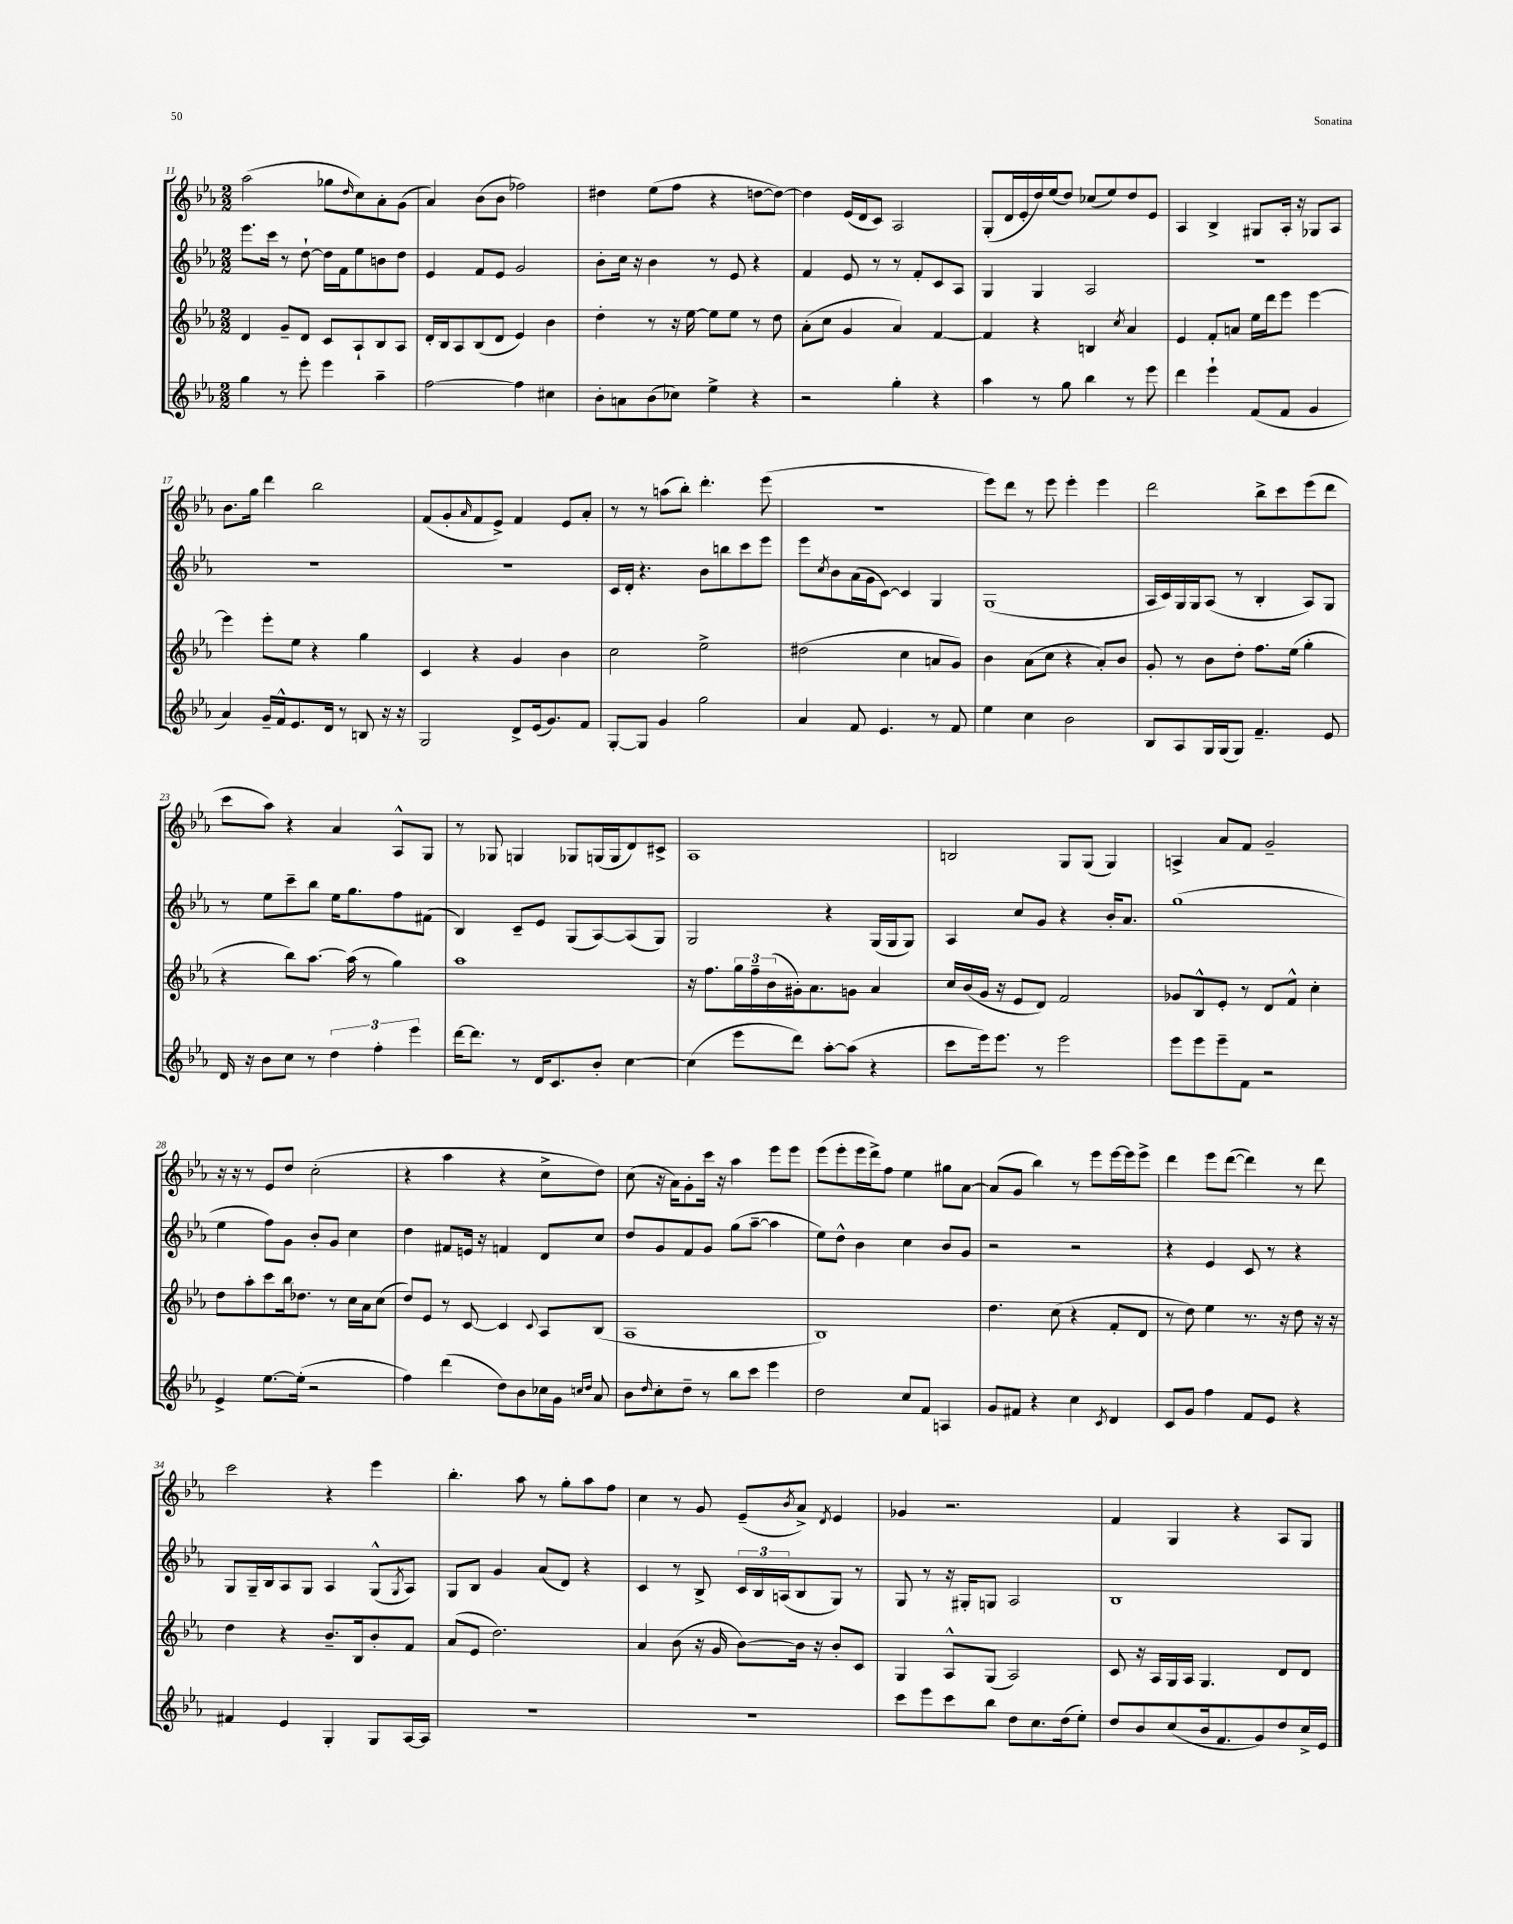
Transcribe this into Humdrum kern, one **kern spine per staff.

**kern	**kern	**kern	**kern
*staff4	*staff3	*staff2	*staff1
*clefG2	*clefG2	*clefG2	*clefG2
*k[b-e-a-]	*k[b-e-a-]	*k[b-e-a-]	*k[b-e-a-]
*M2/2	*M2/2	*M2/2	*M2/2
4gg	4d	8.eee-	(2aa-
.	.	16ccc	.
8r	8g~	8r	.
8eee-'	8d	[8dd`	.
4eee-	8c	16dd]	8gg-
.	.	16f	.
.	.	.	16qqdd
.	8A-`	8ee-	8cc)
4aa-~	8B-	8b	8a-'
.	8A-	8dd	(8g
=	=	=	=
[2ff	16d'	4e-	4a-)
.	16B-	.	.
.	8A-	.	.
.	(8B-	8f	(8b-
.	8d	8e-	8b-
4ff]	4e-)	2g	2ff-)
4cc#	4b-	.	.
=	=	=	=
8b-'	4dd'	8b-'	4dd#
8a	.	16cc	.
.	.	16r	.
(8b-	8r	4b-	(8ee-
8cc-)	16r	.	8ff
.	[16ee-	.	.
4ee-^	8ee-]	8r	4r
.	8ee-	8e-	.
4r	8r	4r	[8dd
.	8dd	.	8dd_)
=	=	=	=
2r	(8a-'	4f	4dd]
.	8cc	.	.
.	4g	8e-	(16e-
.	.	.	16d
.	.	8r	8c)
4gg'	4a-)	8r	2A-
.	.	8f'	.
4r	[4f	8c	.
.	.	8A-	.
=	=	=	=
4aa-	4f]	4G	(8G'
.	.	.	16d
.	.	.	16e-'
8r	4r	4G	16dd)
.	.	.	(16ee-
8gg	.	.	8dd)
4bb-	4B	2A-	(8cc-
.	.	.	8ee-)
.	8qcc	.	.
8r	4a-	.	8dd
8eee-	.	.	8e-
=	=	=	=
4ddd	4e-	1r	4A-
4eee-`	8f'	.	4B-^
.	8a	.	.
(8f	16ee-	.	8G#
.	16ddd	.	.
8f	8eee-	.	16A-'
.	.	.	16r
4g	[4eee-	.	8G-
.	.	.	8A-
=	=	=	=
4a-)	4eee-]	1r	8.b-
.	.	.	16gg
16g~	8eee-'	.	4ddd
16f^^	.	.	.
8.e-	8ee-	.	.
.	4r	.	2bb-
16d	.	.	.
8r	.	.	.
8B	4gg	.	.
16r	.	.	.
16r	.	.	.
=	=	=	=
2G	4c	1r	(8f
.	.	.	8g'
.	.	.	16qqa-
.	4r	.	8f
.	.	.	8e-^)
8d^	4g	.	4f
(16e-	.	.	.
8.g)	.	.	.
.	4b-	.	8e-
8f	.	.	8a-'
=	=	=	=
[8G'	2cc	16c	8r
.	.	16d'	.
8G]	.	4.r	8r
4g	.	.	(8aa
.	.	.	8bb-')
2gg	2ee-^	8b-	4.ddd'
.	.	8bb	.
.	.	8ccc	.
.	.	8eee-	(8eee-
=	=	=	=
4a-	(2dd#	8eee-	1r
.	.	8qcc	.
.	.	8b-	.
8f	.	(16a-	.
.	.	16g	.
4.e-	.	[8c)	.
.	4cc	4c]	.
8r	8a	4G	.
8f	8g)	.	.
=	=	=	=
4ee-	4b-	(1G	8eee-)
.	.	.	8ddd
4cc	(8a-	.	8r
.	8cc	.	8eee-
2b-	4r	.	4eee-'
.	8a-')	.	4eee-
.	8b-	.	.
=	=	=	=
8B-	8g'	16A-	2ddd
.	.	16c)	.
8A-	8r	16G	.
.	.	16G	.
16G	8b-	(8A-	.
(16G	.	.	.
8G)	8dd'	8r	.
4.f~	8.ff	4B-'	8bb-^
.	.	.	8ccc
.	(16ee-	.	.
.	4gg'	8A-)	(8eee-
8e-	.	8G	8ddd
=	=	=	=
16d	4r	8r	8ccc
16r	.	.	.
8b-	.	8ee-	8aa-)
8cc	8bb-)	8ccc~	4r
8r	[8.aa-	8bb-	.
6dd	.	16ee-	4a-
.	(16aa-]	8.gg	.
.	8r	.	.
6ff'	.	.	.
.	4gg)	8ff	8A-^^
6eee-	.	.	.
.	.	(8f#	8G
=	=	=	=
[16ddd	1aa-	4B-)	8r
8.ddd]	.	.	.
.	.	.	8G-
8r	.	8c~	4G
16d	.	8e-	.
8.c	.	.	.
.	.	(8G	8G-
8b-'	.	[8A-)	(16G
.	.	.	16G
[4cc	.	(8A-]	8d)
.	.	8G)	8c#^
=	=	=	=
(4cc]	16r	2G	1A-
.	8.ff	.	.
8eee-	24gg	.	.
.	24ff~	.	.
.	(24b-	.	.
8ddd)	16g#')	.	.
.	8.a-	.	.
[8aa-'	.	4r	.
(8aa-]	8g	.	.
4r	4a-	(16G	.
.	.	16G	.
.	.	8G)	.
=	=	=	=
8ccc	16cc	4A-	2B
.	(16b-	.	.
16eee-)	16g	.	.
8.eee-	16r	.	.
.	8e-	8cc	.
8r	8d)	8g	.
2eee-	2f	4r	8G
.	.	.	(8G
.	.	16b-'	4G)
.	.	8.a-	.
=	=	=	=
8eee-	8g-	(1gg	4A^
8eee-	8B-^^	.	.
8eee-~	8e-'	.	8a-
8f	8r	.	8f
2r	8d	.	2g~
.	8f^^	.	.
.	4cc'	.	.
=	=	=	=
4e-^	8dd	4ee-	16r
.	.	.	16r
.	8aa-'	.	8r
[8.ee-	8ccc	8ff)	8e-
.	16bb-	8g	8dd
(16ee-']	8.dd-	.	.
2r	.	8b-'	(2cc'
.	8r	8g	.
.	16cc	4cc	.
.	16a-	.	.
.	(8cc	.	.
=	=	=	=
4ff)	8dd)	4dd	4r
.	8e-	.	.
(4ddd	8r	8f#	4aa-
.	[8c	16e	.
.	.	16r	.
8dd)	4c]	4f	4r
8b-	.	.	.
.	8qqc	.	.
16cc-	8A-	8d	8cc^
16g	.	.	.
16qqcc	.	.	.
16qqdd	.	.	.
8a-	(8B-	8cc	8dd)
=	=	=	=
8b-	1A-	8dd	(8cc
16qqdd	.	.	.
8cc'	.	8g	16r
.	.	.	16a-)
8dd~	.	8f	8g'
8r	.	8g	16ccc
.	.	.	16r
8bb-	.	(8gg	4aa-
8ccc	.	[8aa-~	.
4eee-	.	4aa-]	8eee-
.	.	.	8eee-
=	=	=	=
2dd	1B-)	8ee-)	(8eee-
.	.	8dd^^	8eee-'
.	.	4b-	16eee-
.	.	.	16ddd^)
.	.	.	8ff
8cc	.	4cc	4ee-
8f	.	.	.
4A	.	8b-	8gg#
.	.	8g	[8a-
=	=	=	=
8g	4.dd	2r	(8a-]
8f#	.	.	8g
4r	.	.	4bb-)
.	(8cc	.	.
4cc	4r	2r	8r
.	.	.	8eee-
8qc	.	.	.
4d	8f'	.	[16eee-
.	.	.	16eee-]
.	8d	.	8eee-^
=	=	=	=
8c	8r	4r	4ddd
8g	8dd)	.	.
4ff	4ee-	4e-	8eee-
.	.	.	([8ddd
8f	8.r	8c	4ddd])
8e-	.	8r	.
.	16r	.	.
4r	8dd	4r	8r
.	16r	.	8ddd
.	16r	.	.
=	=	=	=
4f#	4dd	8G	2ccc
.	.	16G~	.
.	.	16B-	.
4e-	4r	8A-	.
.	.	8G	.
4G'	8.b-~	4A-	4r
.	16B-	.	.
8G	8b-'	(8G^^	4eee-
.	.	8qG	.
[16A-	8f	8A-)	.
16A-]	.	.	.
=	=	=	=
1r	(8a-	8G	4.bb-'
.	8e-	8B-	.
.	2.dd)	4g	.
.	.	.	8aa-
.	.	(8a-	8r
.	.	8d)	8gg'
.	.	4r	8aa-
.	.	.	8ff
=	=	=	=
1r	4a-	4c	4cc
.	(8b-	8r	8r
.	16r	8B-^	8g
.	16g	.	.
.	[8b-)	24c	(8e-~
.	.	24B-	.
.	.	(24A	.
.	.	.	8qb-
.	16b-]	8B-	8a-^)
.	16r	.	.
.	.	.	8qd
.	8b-'	8G)	4e-
.	8c	8r	.
=	=	=	=
8ccc	4G	8G	4g-
8eee-	.	8r	.
8ccc	8A-^^	16r	2.r
.	.	16G#'	.
8bb-	(8G	8G	.
8dd	2A-)	2A-	.
8.cc	.	.	.
(16dd	.	.	.
8ee-')	.	.	.
=	=	=	=
8dd	8c	1B-	4f
8b-	16r	.	.
.	16A-	.	.
(8cc	16G	.	4G
.	16A-	.	.
16b-	4.G	.	.
8.f	.	.	.
.	.	.	4r
8g)	.	.	.
8dd	8d	.	8A-
16cc^	8d	.	8G
16e-	.	.	.
==	==	==	==
*-	*-	*-	*-
